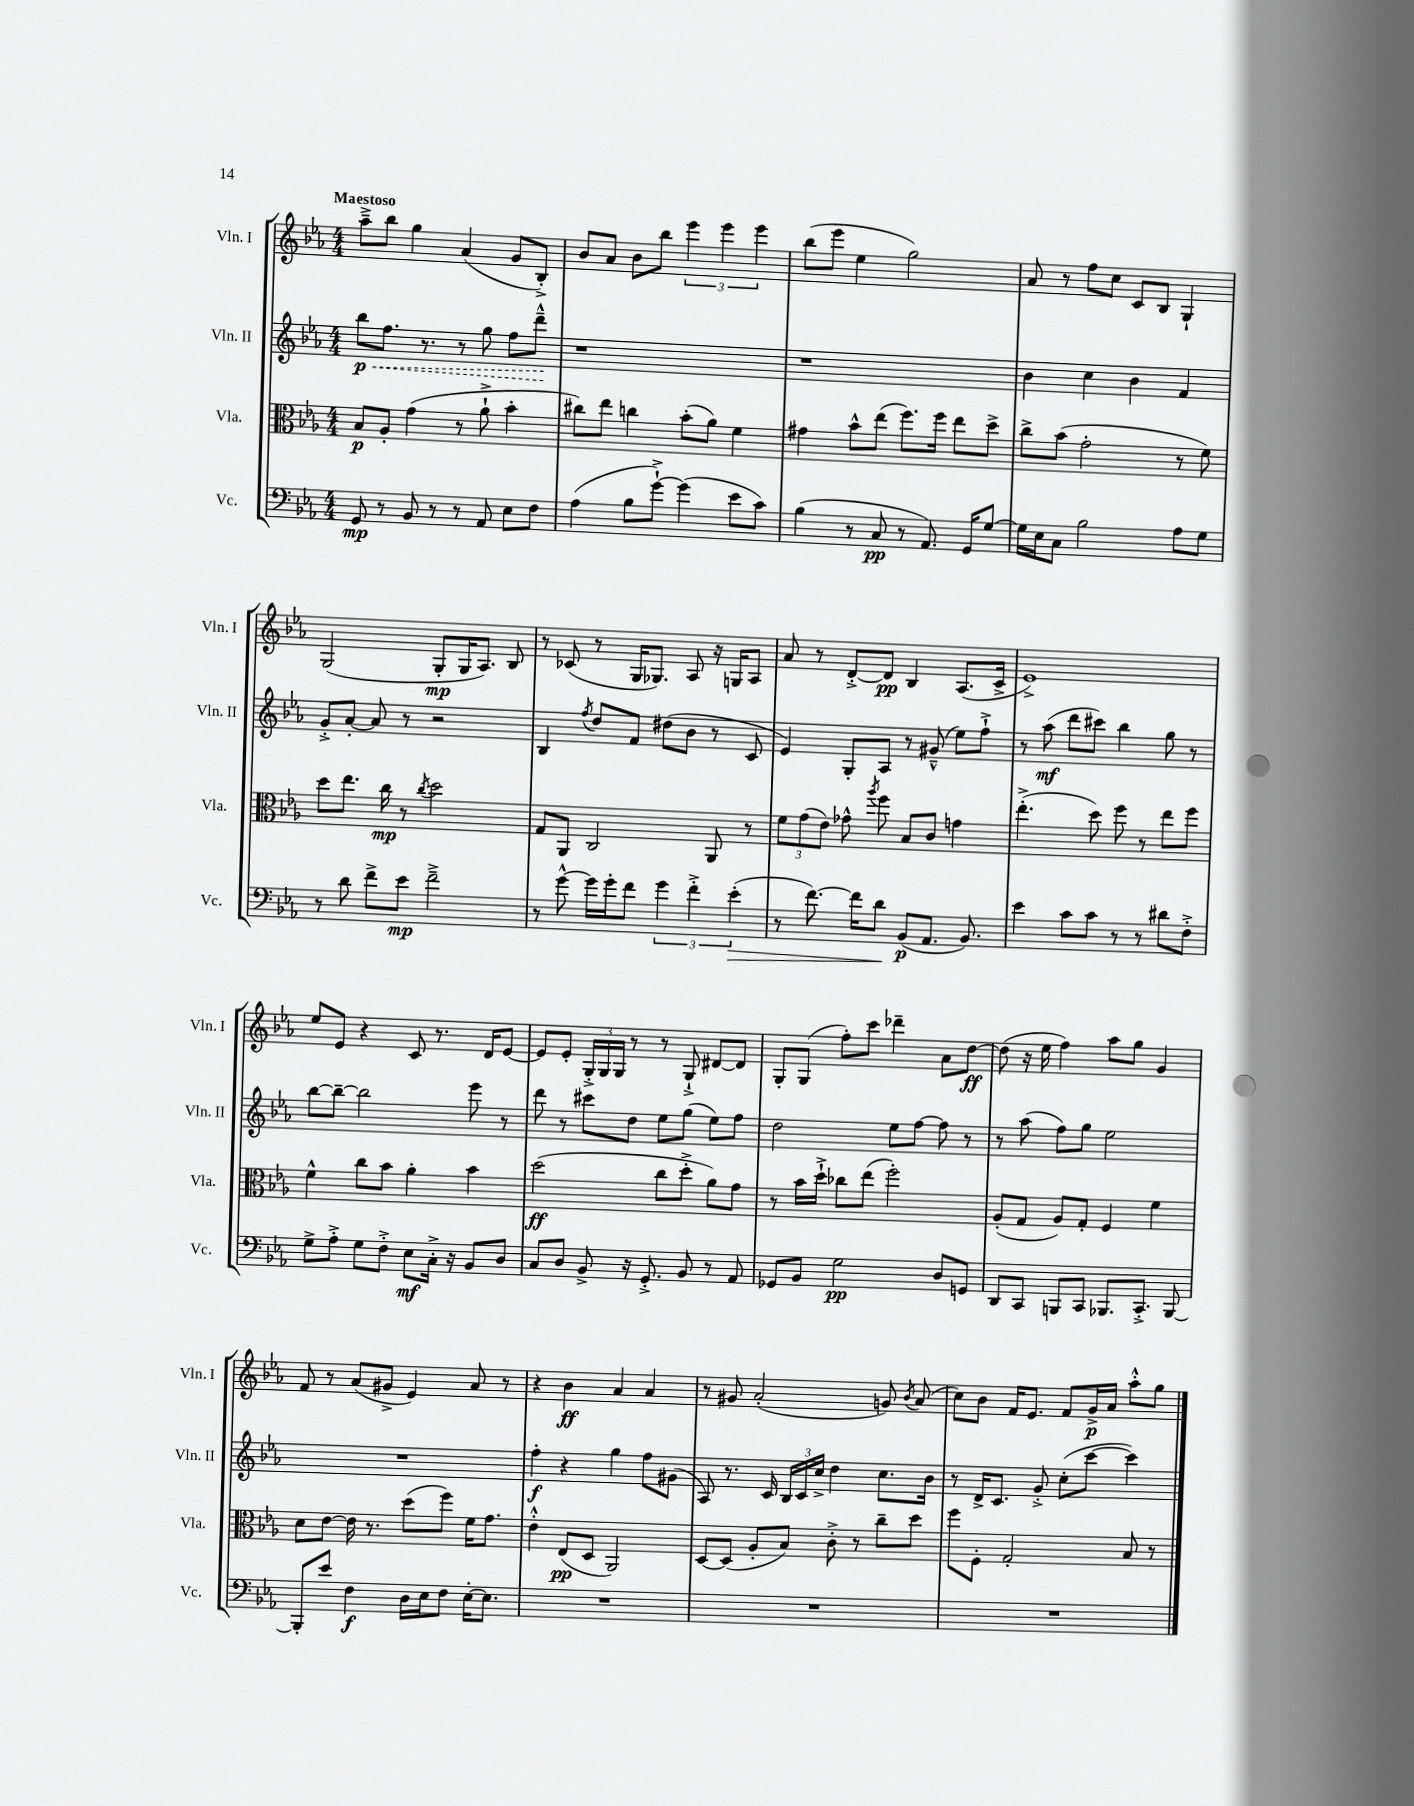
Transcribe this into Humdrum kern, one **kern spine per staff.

**kern	**kern	**kern	**kern
*staff4	*staff3	*staff2	*staff1
*clefF4	*clefC3	*clefG2	*clefG2
*k[b-e-a-]	*k[b-e-a-]	*k[b-e-a-]	*k[b-e-a-]
*M4/4	*M4/4	*M4/4	*M4/4
8GG	8B-	8bb-	8aa-~^
8r	8A-'	8.ff	8bb-
8BB-	(4g	.	4gg
.	.	8.r	.
8r	.	.	.
8r	8r	8r	(4a-
8AA-	8a-`^	8gg	.
8E-	4b-'	8ff	8g
8F	.	8ddd~^^	8B-'^)
=	=	=	=
(4A-	8cc#)	1r	8b-
.	8ee-	.	8a-
8B-	4cc	.	8b-
[8g`^)	.	.	8bb-
(4g]	(8b-'	.	6eee-
.	8a-)	.	.
.	.	.	6eee-
8e-	4f	.	.
.	.	.	6eee-
8c)	.	.	.
=	=	=	=
(4B-	4g#	1r	(8bb-
.	.	.	8eee-
8r	8b-^^	.	4ee-
8C	(8ee-	.	.
8r	8.ff)	.	2gg)
8.AA-)	.	.	.
.	16ff	.	.
.	8ee-	.	.
16GG	.	.	.
[8G	8dd^	.	.
=	=	=	=
16G]	8cc^	4b-	8a-
16E-	.	.	.
8C	(8b-	.	8r
2B-	2g'	4cc	8ff
.	.	.	8cc
.	.	4b-	8c
.	.	.	8B-
8A-	8r	4f	4G`
8G	8f)	.	.
=	=	=	=
8r	8dd	8g'^	(2G
8d	8.ee-	[8a-'	.
8f^	.	8a-]	.
.	16cc	.	.
8e-	8r	8r	.
.	8qcc	.	.
2f~^	2dd	2r	8G'
.	.	.	16G
.	.	.	8.A-)
.	.	.	8B-
=	=	=	=
8r	8G	4B-	8r
[8g^^	8AA-	.	(8c-
.	.	8qff	.
16g]	2C	8dd	8r
16g'	.	.	.
8f	.	8f	16G
.	.	.	8.G-)
6g	.	(8dd#	.
.	.	8b-	8A-
6f'^	.	.	.
.	8AA-	8r	16r
.	.	.	16G
(6e-'	.	.	.
.	8r	8c	8A-
=	=	=	=
8r	12f	4e-)	8a-
.	(12g	.	.
[8.f)	.	.	8r
.	12e-)	.	.
.	8g-^^	8G'	[8d'^
16f]	.	.	.
.	8qaa-	.	.
8d	8ff	8A-	8d]
(8BB-	8B-	8r	4B-
8.AA-	8c	(8g#~^^	.
.	4g	8ee-)	(8.A-
8.BB-)	.	.	.
.	.	8ff`^	.
.	.	.	16c^
=	=	=	=
4e-	(4.ee-'^	8r	1e-^)
.	.	(8aa-	.
8c	.	8ddd	.
8c	8dd)	8ccc#)	.
8r	8ff	4bb-	.
8r	8r	.	.
8d#	8ee-	8gg	.
8F'^	8ff	8r	.
=	=	=	=
8G^	4f^^	[8bb-	8ee-
8A-'^	.	8bb-~_	8e-
8G	8cc	2bb-]	4r
8F'^	8b-	.	.
8E-	4a-'	.	8c
16C'^	.	.	8.r
16r	.	.	.
8BB-	4b-	8eee-	.
.	.	.	16d
8D	.	8r	[8e-
=	=	=	=
8C	(2dd	8ddd	8e-]
8D	.	8r	8e-'
8BB-^	.	8ccc#	24G'^
.	.	.	24G
.	.	.	24G
16r	.	8dd	8r
8.GG'^	.	.	.
.	8cc	8ee-	8r
8BB-	8dd'^	(8gg	8G`^
8r	8a-)	8ee-)	[8d#
8AA-	8g	8ff	8d#]
=	=	=	=
8GG-	8r	2dd	8G'
8BB-	16b-	.	(8G
.	16dd`^	.	.
2G	8cc-	.	8ff')
.	(8ee-	.	8ccc
.	2ff')	8ee-	4ddd-~
.	.	[8ff	.
8D	.	8ff]	8a-
8GG	.	8r	[8dd
=	=	=	=
8DD	(8A-'	8r	(8dd]
8CC	8G	(8aa-	16r
.	.	.	16ee-
8BBB	8A-)	8ff)	4ff)
8CC	8G'	8gg	.
8.BBB-	4F	2ee-	8aa-
.	.	.	8gg
8.CC'^	.	.	.
.	4f	.	4g
[8BBB-	.	.	.
=	=	=	=
8BBB-']	8d	1r	8f
8e-	[8e-	.	8r
4F	16e-]	.	(8a-
.	8.r	.	.
.	.	.	8g#^
16D	(8dd	.	4e-)
16E-	.	.	.
8F	8ff)	.	.
[16E-'	16f	.	8a-
8.E-]	8.g	.	.
.	.	.	8r
=	=	=	=
1r	4e-'^^	4ff'	4r
.	(8E-	4r	4b-
.	8D	.	.
.	2AA-)	4gg	4a-
.	.	8ff	4a-
.	.	(8g#	.
=	=	=	=
1r	[8D	8A-)	8r
.	(8D]	8.r	8g#
.	8A-'	.	(2a-'
.	.	16c	.
.	8B-)	24B-	.
.	.	24c	.
.	.	24cc^	.
.	8c'^	4dd	.
.	8r	.	.
.	8cc~	8.cc	8g)
.	.	.	8qb-
.	8dd	.	(8a-
.	.	16b-	.
=	=	=	=
1r	8ff	8r	8cc)
.	8F'	16d^	8b-
.	.	8.c	.
.	2G'	.	16f
.	.	.	8.e-
.	.	8g'^	.
.	.	(8cc'	8f
.	.	[8ccc	16g^
.	.	.	16a-
.	8B-	4ccc])	8aa-'^^
.	8r	.	8gg
==	==	==	==
*-	*-	*-	*-
